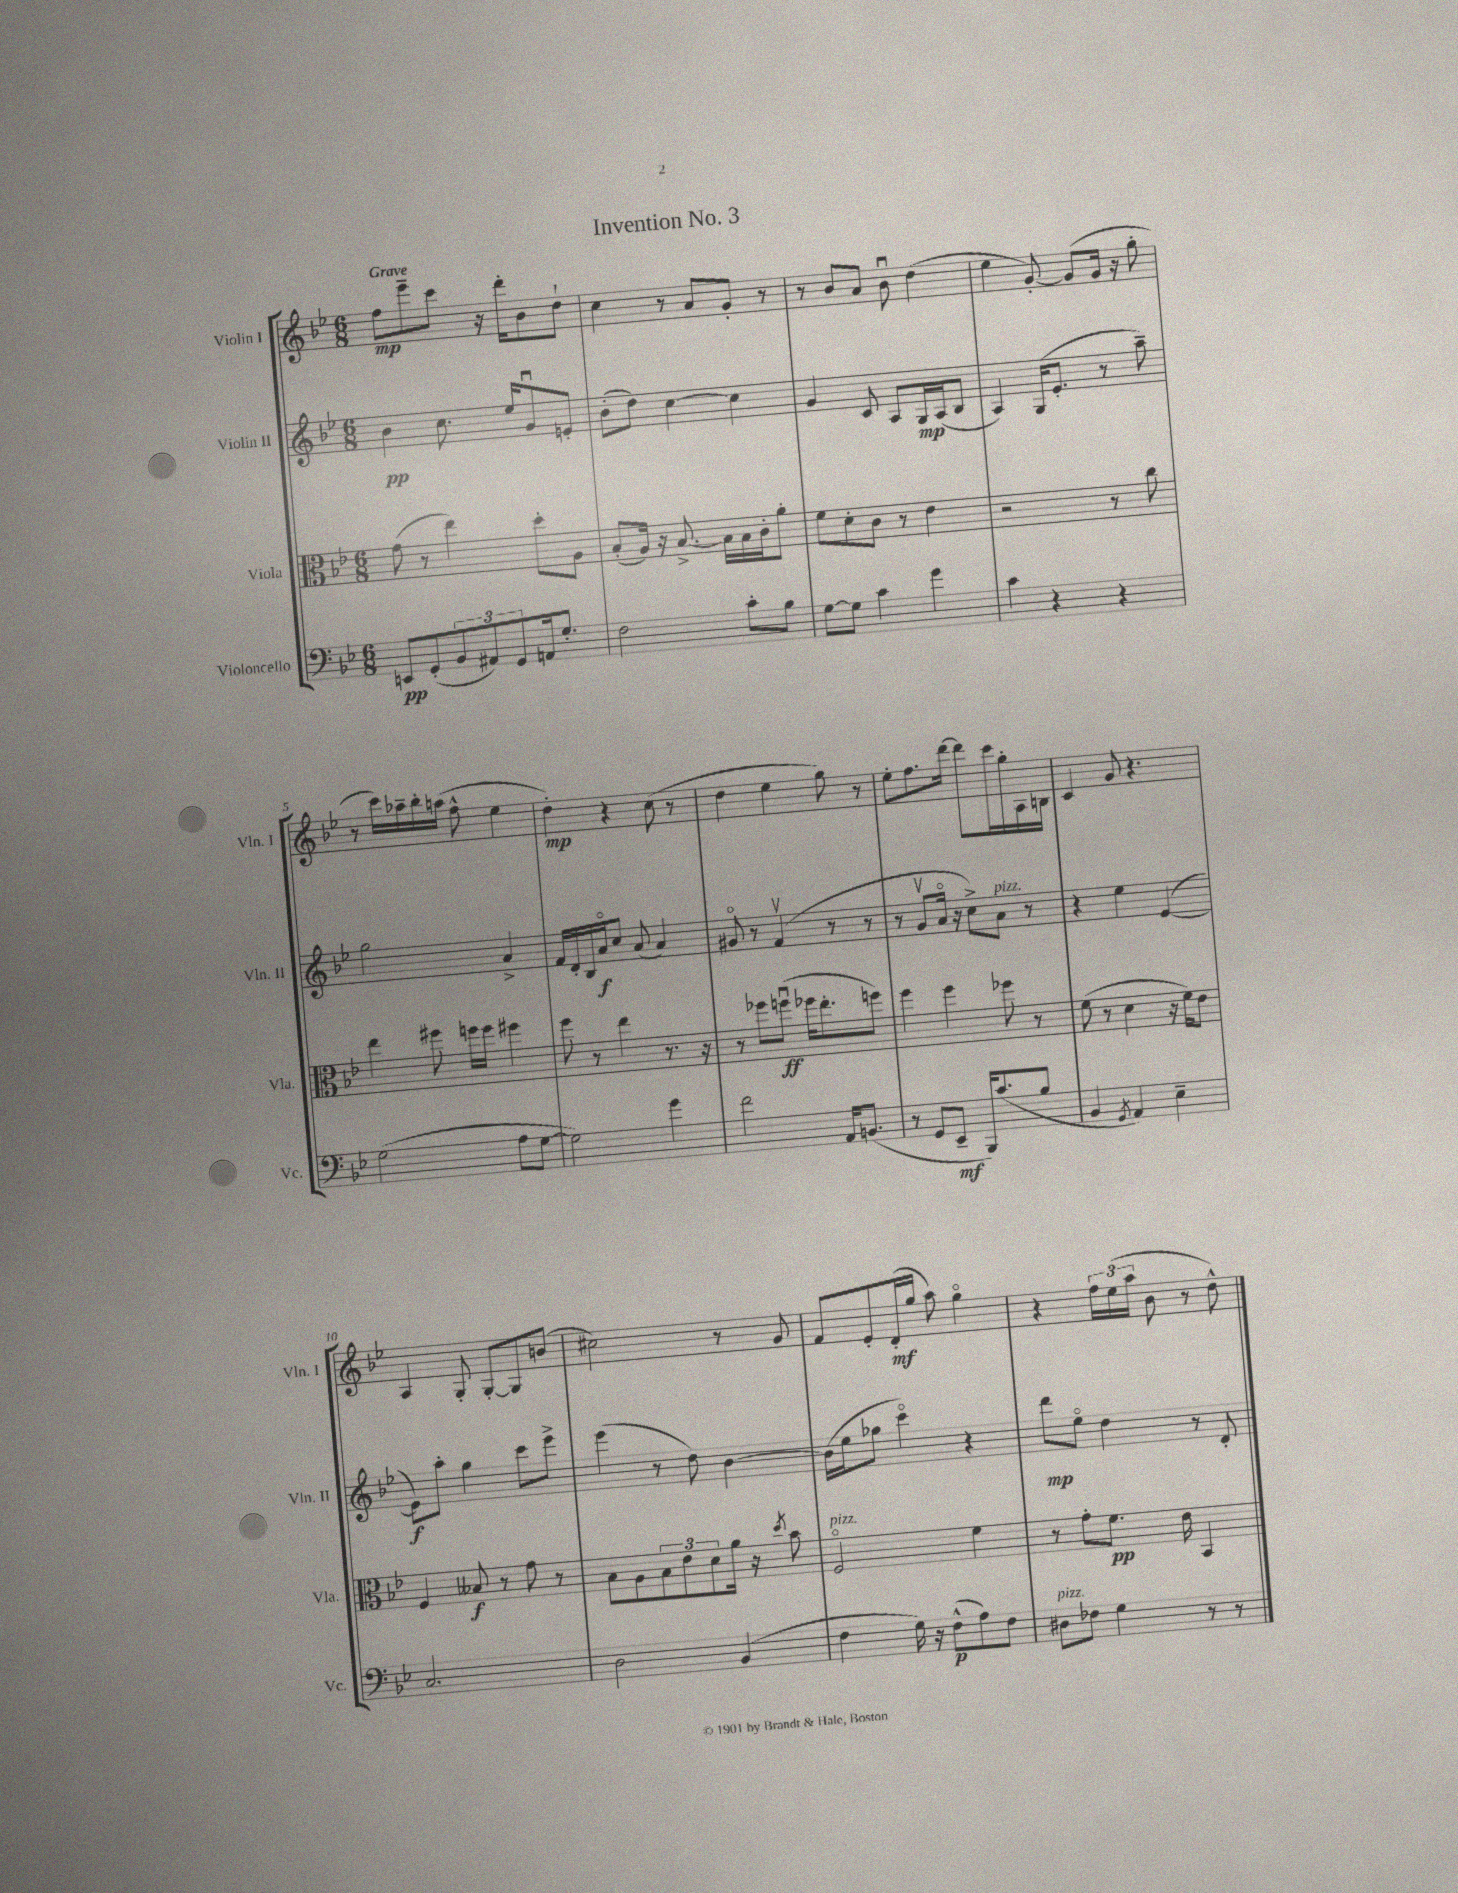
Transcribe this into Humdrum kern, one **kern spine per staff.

**kern	**kern	**kern	**kern
*staff4	*staff3	*staff2	*staff1
*clefF4	*clefC3	*clefG2	*clefG2
*k[b-e-]	*k[b-e-]	*k[b-e-]	*k[b-e-]
*M6/8	*M6/8	*M6/8	*M6/8
8EE	(8g	4b-	8ff
(8GG'	8r	.	8eee-~
12BB-	4ee-)	8.cc	8ccc
12AA#)	.	.	.
.	.	.	16r
12GG	.	.	.
.	.	16ee-	16ddd'
16AA	8dd'	8gu	8b-
8.G'	.	.	.
.	8A	8e'	8dd`
=	=	=	=
2F	(8B-'	(8b-'	4cc
.	16A)	8dd)	.
.	16r	.	.
.	[8.B-^	[4cc	8r
.	.	.	8a
.	16B-]	.	.
8c'	16B-	4cc]	8g'
.	16c'	.	.
8B-	8a'	.	8r
=	=	=	=
[8G	8f	4g	8r
8G]	8d'	.	8b-
4c	8c	8c	8a
.	8r	8A	8b-u
4g	4e-	16G	(4dd
.	.	(16A	.
.	.	8B-	.
=	=	=	=
4c	2r	4A)	4ee-
4r	.	(16G	[8g')
.	.	8.e-'	.
.	.	.	(8g]
4r	8r	8r	16g
.	.	.	16r
.	8cc	8aa~)	8gg'
=	=	=	=
(2G	4ee-	2gg	8r
.	.	.	16ccc)
.	.	.	16aa-~
.	8ff#	.	16bb-'
.	.	.	(16aa
.	16ff	.	8ff^^
.	16ff	.	.
8A	4ff#	4a^	4ee-
[8G	.	.	.
=	=	=	=
2G])	8ff	16f	4dd')
.	.	16d'	.
.	8r	16B-	.
.	.	16ao	.
.	4ee-	8cc	4r
.	.	(8a	.
4g	8.r	4a)	(8cc
.	.	.	8r
.	16r	.	.
=	=	=	=
2f	8r	8g#o	4dd
.	8ff-	8r	.
.	(8ffu	(4fv	4ee-
.	16ff-	.	.
.	8.ee-'	.	.
16AA	.	8r	8gg)
(8.BB	.	.	.
.	8ff)	8r	8r
=	=	=	=
8r	4ff	8r	8ee-'
8GG	.	8gv	8.ff
8EE-~	4ff	16ao	.
.	.	16r	[16ddd
16BBB-)	.	8cc^)	8ddd]
(8.c	.	.	.
.	8ff-	8a	16ccc
.	.	.	16gg'
8B-	8r	8r	16A
.	.	.	16B
=	=	=	=
4BB-	(8f	4r	4c
.	8r	.	.
8qGG	.	.	.
4AA)	4d	4ee-	8g
.	.	.	4.r
4E-~	16r	([4e-	.
.	16f)	.	.
.	8e-	.	.
=	=	=	=
2.C	4F	8e-])	4A
.	.	8aa'	.
.	8B--	4gg	8G'
.	8r	.	[8G'
.	8g	8ccc	8G]
.	8r	8eee-^	(8b
=	=	=	=
2D	8B-	(4eee-	2cc#)
.	8A	.	.
.	12B-	8r	.
.	12e-	.	.
.	.	8dd)	.
.	12d	.	.
(4BB-	16a	[4b-	8r
.	16r	.	.
.	8qdd	.	.
.	8b-	.	8g
=	=	=	=
4F	2Fo	(16b-]	8f
.	.	16ee-	.
.	.	8gg-	8e-'
16G)	.	4ccco)	(16d'
16r	.	.	16gg
(8F^^	.	.	8aa)
8A)	4f	4r	4ggo
8F	.	.	.
=	=	=	=
8D#	8r	8ddd	4r
8F-	8g'	8ee-o	.
4G	8.f	4dd	24ff
.	.	.	(24ee-
.	.	.	24aa
.	.	.	8b-
.	16e-	.	.
8r	4BB-	8r	8r
8r	.	8d'	8dd^^)
==	==	==	==
*-	*-	*-	*-
